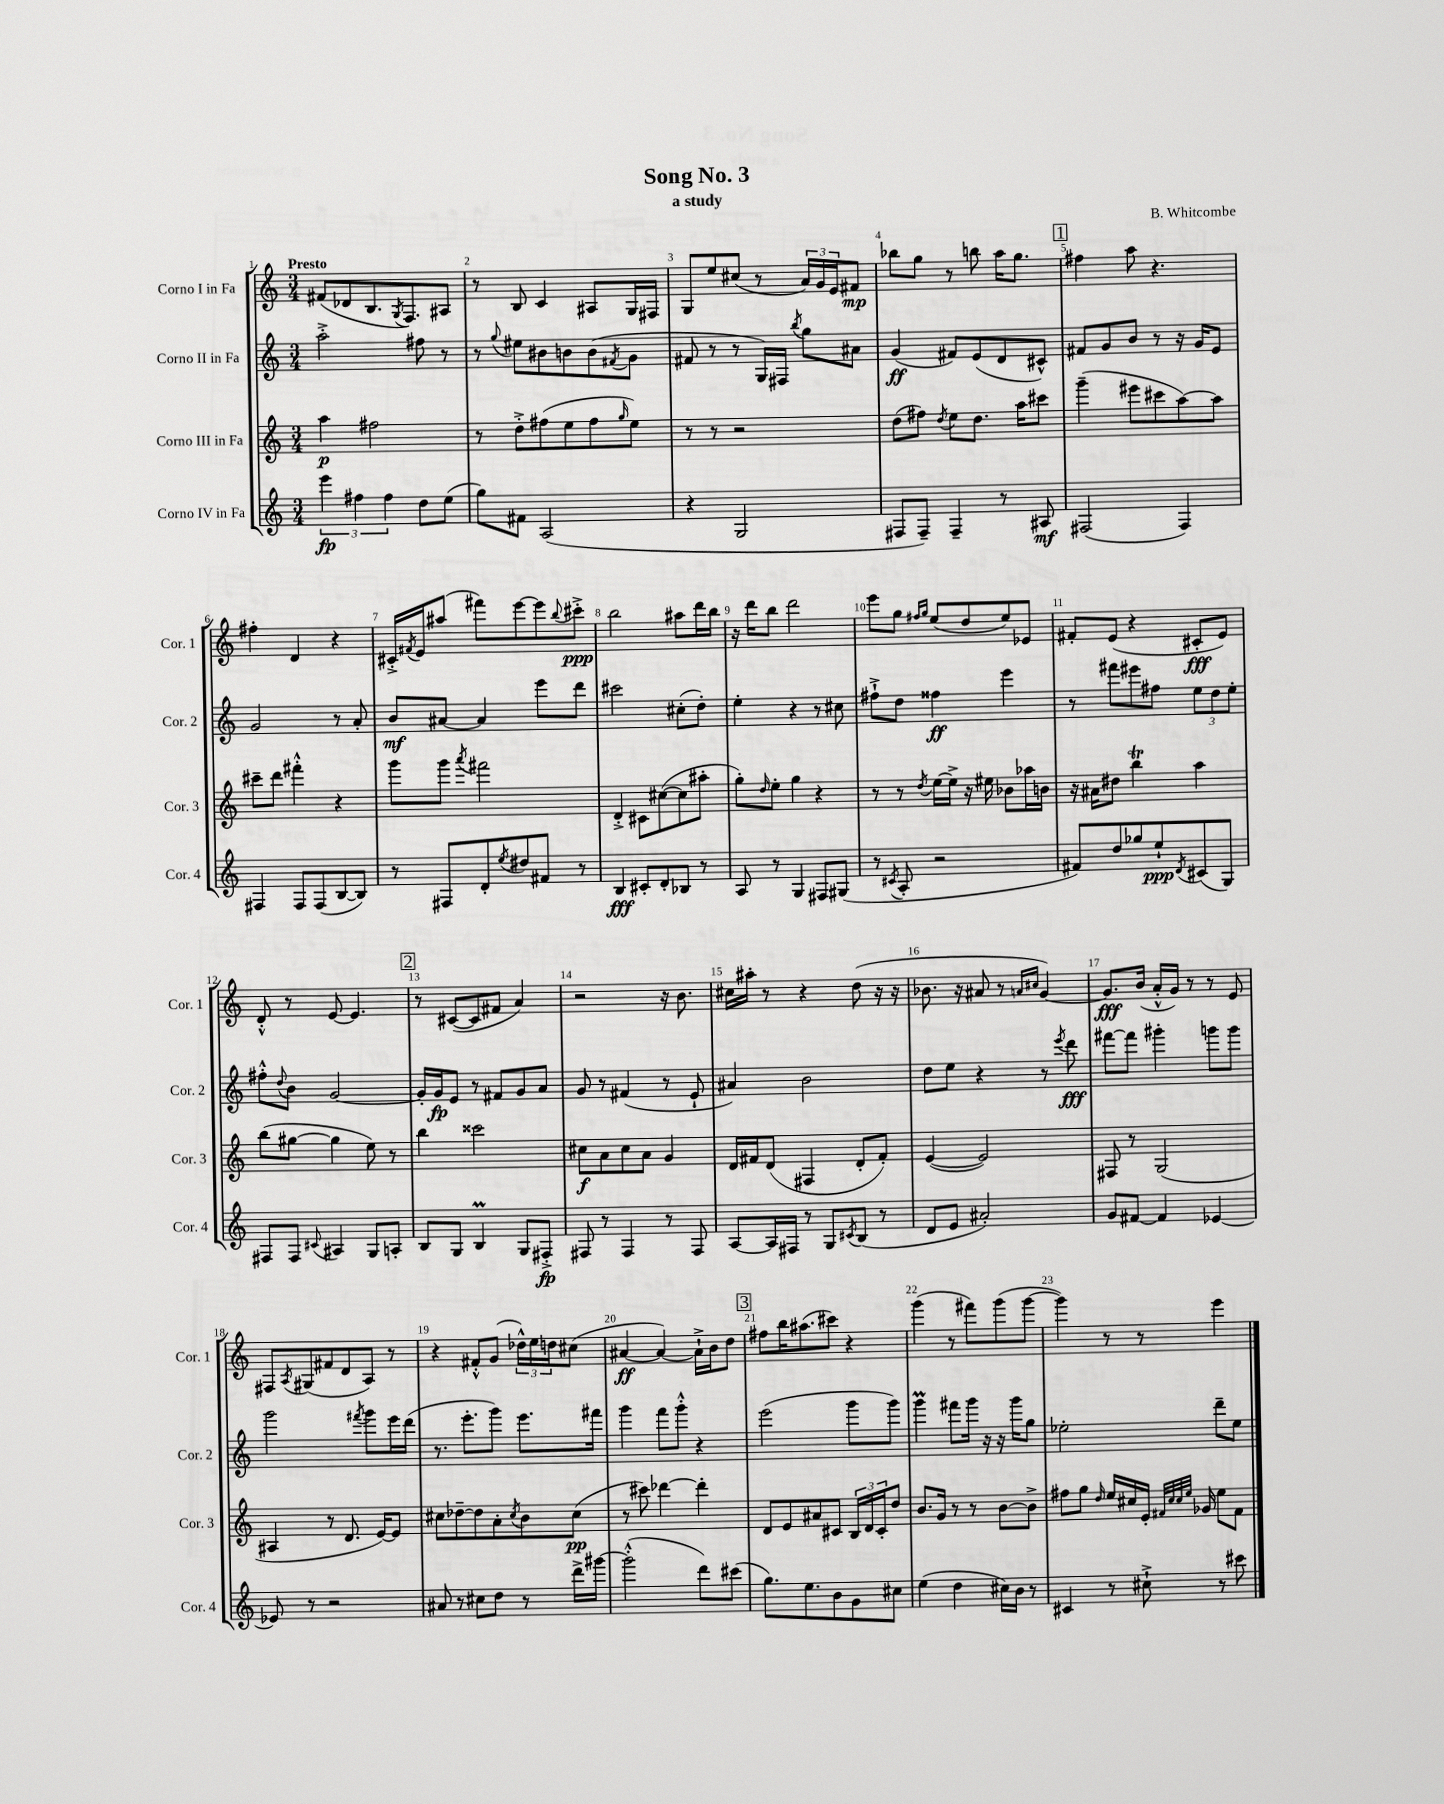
\header { title = "Song No. 3" composer = "B. Whitcombe" subtitle = "a study" }
<<
\new StaffGroup <<
\new Staff = "s0" \with { instrumentName = "Corno I in Fa" shortInstrumentName = "Cor. 1" } {
    \clef treble \key c \major \numericTimeSignature \time 3/4 \tempo "Presto"
    fis'8( des'8 b8. \acciaccatura { g8 } f8.) ais8 |
    r8 b8 c'4 ais8 g16 fis16 |
    g8 e''8 cis''8( r8 \tuplet 3/2 { a'16) g'16 e'16 } fis'8\mp |
    bes''8 g''8 r8 b''8 a''16 g''8. |
    \mark \markup { \box "1" } fis''4 a''8 r4. |
    fis''4-. d'4 r4 |
    cis'16-.-> \acciaccatura { fis'8 } e'16 ais''8( fis'''8) e'''8~ e'''8 \appoggiatura { b''8 } cis'''8-.->\ppp |
    b''2 ais''8 d'''16 b''16 |
    r16 d'''16 b''8 d'''2 |
    e'''8 g''8 \grace { fis''16 g''16 } e''8( d''8 e''8) ees'8 |
    fis'8-. e'8( r4 cis'8-.\fff e'8) |
    d'8-.-^ r8 e'8~ e'4. |
    \mark \markup { \box "2" } r8 cis'8~( cis'8 fis'8 a'4) |
    r2 r16 b'8. |
    cis''16 ais''16-. r8 r4 d''8( r16 r16 |
    bes'8. r16 ais'8 r8 \grace { a'16 cis''16 } g'4~) |
    g'8.\fff b'16( a'16-.-^ g'16) r8 r8 e'8 |
    fis8 \acciaccatura { a8 } gis8( fis'8 d'8 a8) r8 |
    r4 fis'8-.-^ g'8( \tuplet 3/2 { des''16-^) e''16 d''16 } cis''8( |
    ais'4~\ff ais'4~) ais'16-!-> b'16 d''8 |
    \mark \markup { \box "3" } fis''8 b''16 ais''8.( cis'''8) r4 |
    g'''4( r8 fis'''8) g'''8( g'''8~ |
    g'''4) r8 r8 e'''4 \bar "|." |
}
\new Staff = "s1" \with { instrumentName = "Corno II in Fa" shortInstrumentName = "Cor. 2" } {
    \clef treble \key c \major \numericTimeSignature \time 3/4
    a''2-.-> fis''8 r8 |
    r8 \appoggiatura { g''8 } eis''8 bis'8 b'8 b'8( \acciaccatura { fis'8 } g'8 |
    fis'8 r8 r8 g16) fis16 \acciaccatura { b''8 } g''8 ais'8 |
    g'4\ff( fis'8) e'8( d'8 cis'8-^) |
    \mark \markup { \box "1" } fis'8 g'8 b'8 r8 r16 g'16 e'8 |
    g'2 r8 a'8-. |
    b'8\mf ais'8~ ais'4 e'''8 d'''8 |
    cis'''2 cis''8-.( d''8-.) |
    e''4-. r4 r8 cis''8 |
    fis''8-!-> d''8 fisis''4\ff e'''4 |
    r8 fis'''8 eis'''8 fis''8 \tuplet 3/2 { e''8 d''8 e''8-. } |
    fis''8-.-^ \appoggiatura { d''8 } b'8 g'2~ |
    \mark \markup { \box "2" } g'16-. g'16\fp e'8 r8 fis'8 g'8 a'8 |
    g'8 r8 fis'4( r8 e'8-! |
    ais'4) b'2 |
    d''8 e''8 r4 r8 \acciaccatura { e'''8 } d'''8\fff |
    fis'''8~ fis'''8 gis'''4-. g'''8 g'''8 |
    g'''2 \acciaccatura { fis'''8 } g'''8 e'''16 d'''16( |
    r8. e'''8.-. g'''8) e'''8. fis'''16 |
    g'''4 f'''8 g'''8-.-^ r4 |
    \mark \markup { \box "3" } e'''2( g'''8 g'''8) |
    g'''4\prall fis'''8 g'''16 r16 r16 g'''16 g''8 |
    ees''2-. d'''8-- ees''8 \bar "|." |
}
\new Staff = "s2" \with { instrumentName = "Corno III in Fa" shortInstrumentName = "Cor. 3" } {
    \clef treble \key c \major \numericTimeSignature \time 3/4
    a''4\p fis''2 |
    r8 d''8-.-> fis''8( e''8 fis''8 \grace { g''16 } e''8) |
    r8 r8 r2 |
    d''8( fis''8) \acciaccatura { d''8 } e''8 d''8. a''16 cis'''8 |
    \mark \markup { \box "1" } g'''4--( eis'''8 cis'''8 a''8~) a''8 |
    cis'''8-- d'''8 fis'''4-.-^ r4 |
    g'''8 g'''8 \acciaccatura { a'''8 } fis'''2 |
    d'4-.-> cis'8 cis''8~( cis''8 ais''8-. |
    g''8-.) \grace { d''16 } e''8-. g''4 r4 |
    r8 r8 \acciaccatura { d''8 } e''16~ e''16-> r16 eis''16 bes'8 aes''16 b'16 |
    r16 ais'16 dis''8 b''4\trill a''4 |
    b''8( gis''8~ gis''4 e''8) r8 |
    \mark \markup { \box "2" } b''4 cisis'''2 |
    cis''8\f a'8 cis''8 a'8 g'4 |
    d'16 fis'16 d'8( fis4 d'8-. fis'8-.) |
    e'4~( e'2) |
    fis8 r8 g2( |
    ais4 r8 d'8. e'16~) e'8 |
    cis''8 des''8~-- des''8 a'8-. \acciaccatura { cis''8 } b'8 cis''8\pp( |
    r8 cis'''8) des'''4~ des'''4-. |
    \mark \markup { \box "3" } d'8 e'8 ais'8 cis'8 \tuplet 3/2 { b16 d'16 cis'16-. } d''8 |
    b'8. g'16 r8 r8 b'8~ b'8-> |
    fis''8 g''8 \grace { d''16 } e''16 cis''16 e'16-. \grace { fis'32 cis''32 cis''32 e''32 } ges'16 e''8 fis'8 \bar "|." |
}
\new Staff = "s3" \with { instrumentName = "Corno IV in Fa" shortInstrumentName = "Cor. 4" } {
    \clef treble \key c \major \numericTimeSignature \time 3/4
    \tuplet 3/2 { e'''4\fp fis''4 fis''4 } d''8 e''8( |
    g''8) fis'8 a2( |
    r4 g2 |
    fis8 fis8--) fis4-- r8 ais8\mf |
    \mark \markup { \box "1" } fis2( fis4) |
    fis4 fis8 fis8( b8~ b8) |
    r8 fis8 d'8-. \acciaccatura { e''8 } dis''8 fis'8 r8 |
    b4\fff cis'8-. d'8-. bes8 r8 |
    a8 r8 g4 fis8 gis8( |
    r8 \acciaccatura { cis'8 } a8-. r2 |
    fis'8) d''8 ges''8 e''8-!\ppp \acciaccatura { d'8 } cis'8( g8) |
    fis8 fis8 \appoggiatura { cis'8 } ais4 g8 a8-. |
    \mark \markup { \box "2" } b8 g8 b4\prall g8 fis8-.->\fp |
    fis8 r8 fis4 r8 fis8 |
    a8~ a16 fis16 r8 g8 \acciaccatura { cis'8 } b8( r8 |
    d'8 e'8 ais'2-.) |
    g'8 fis'8~ fis'4 ees'4~ |
    ees'8 r8 r2 |
    ais'8 r8 cis''8 d''8 r8 d'''16-> gis'''16~ |
    gis'''2-.-^( d'''8) cis'''8( |
    \mark \markup { \box "3" } g''8.) e''8. b'8 g'8 cis''8 |
    e''4( d''4 cis''16) b'16 r8 |
    cis'4 r8 cis''8-!-> r8 cis'''8 \bar "|." |
}
>>
>>
\layout { \context { \Score \override BarNumber.break-visibility = ##(#f #t #t) barNumberVisibility = #all-bar-numbers-visible } }
